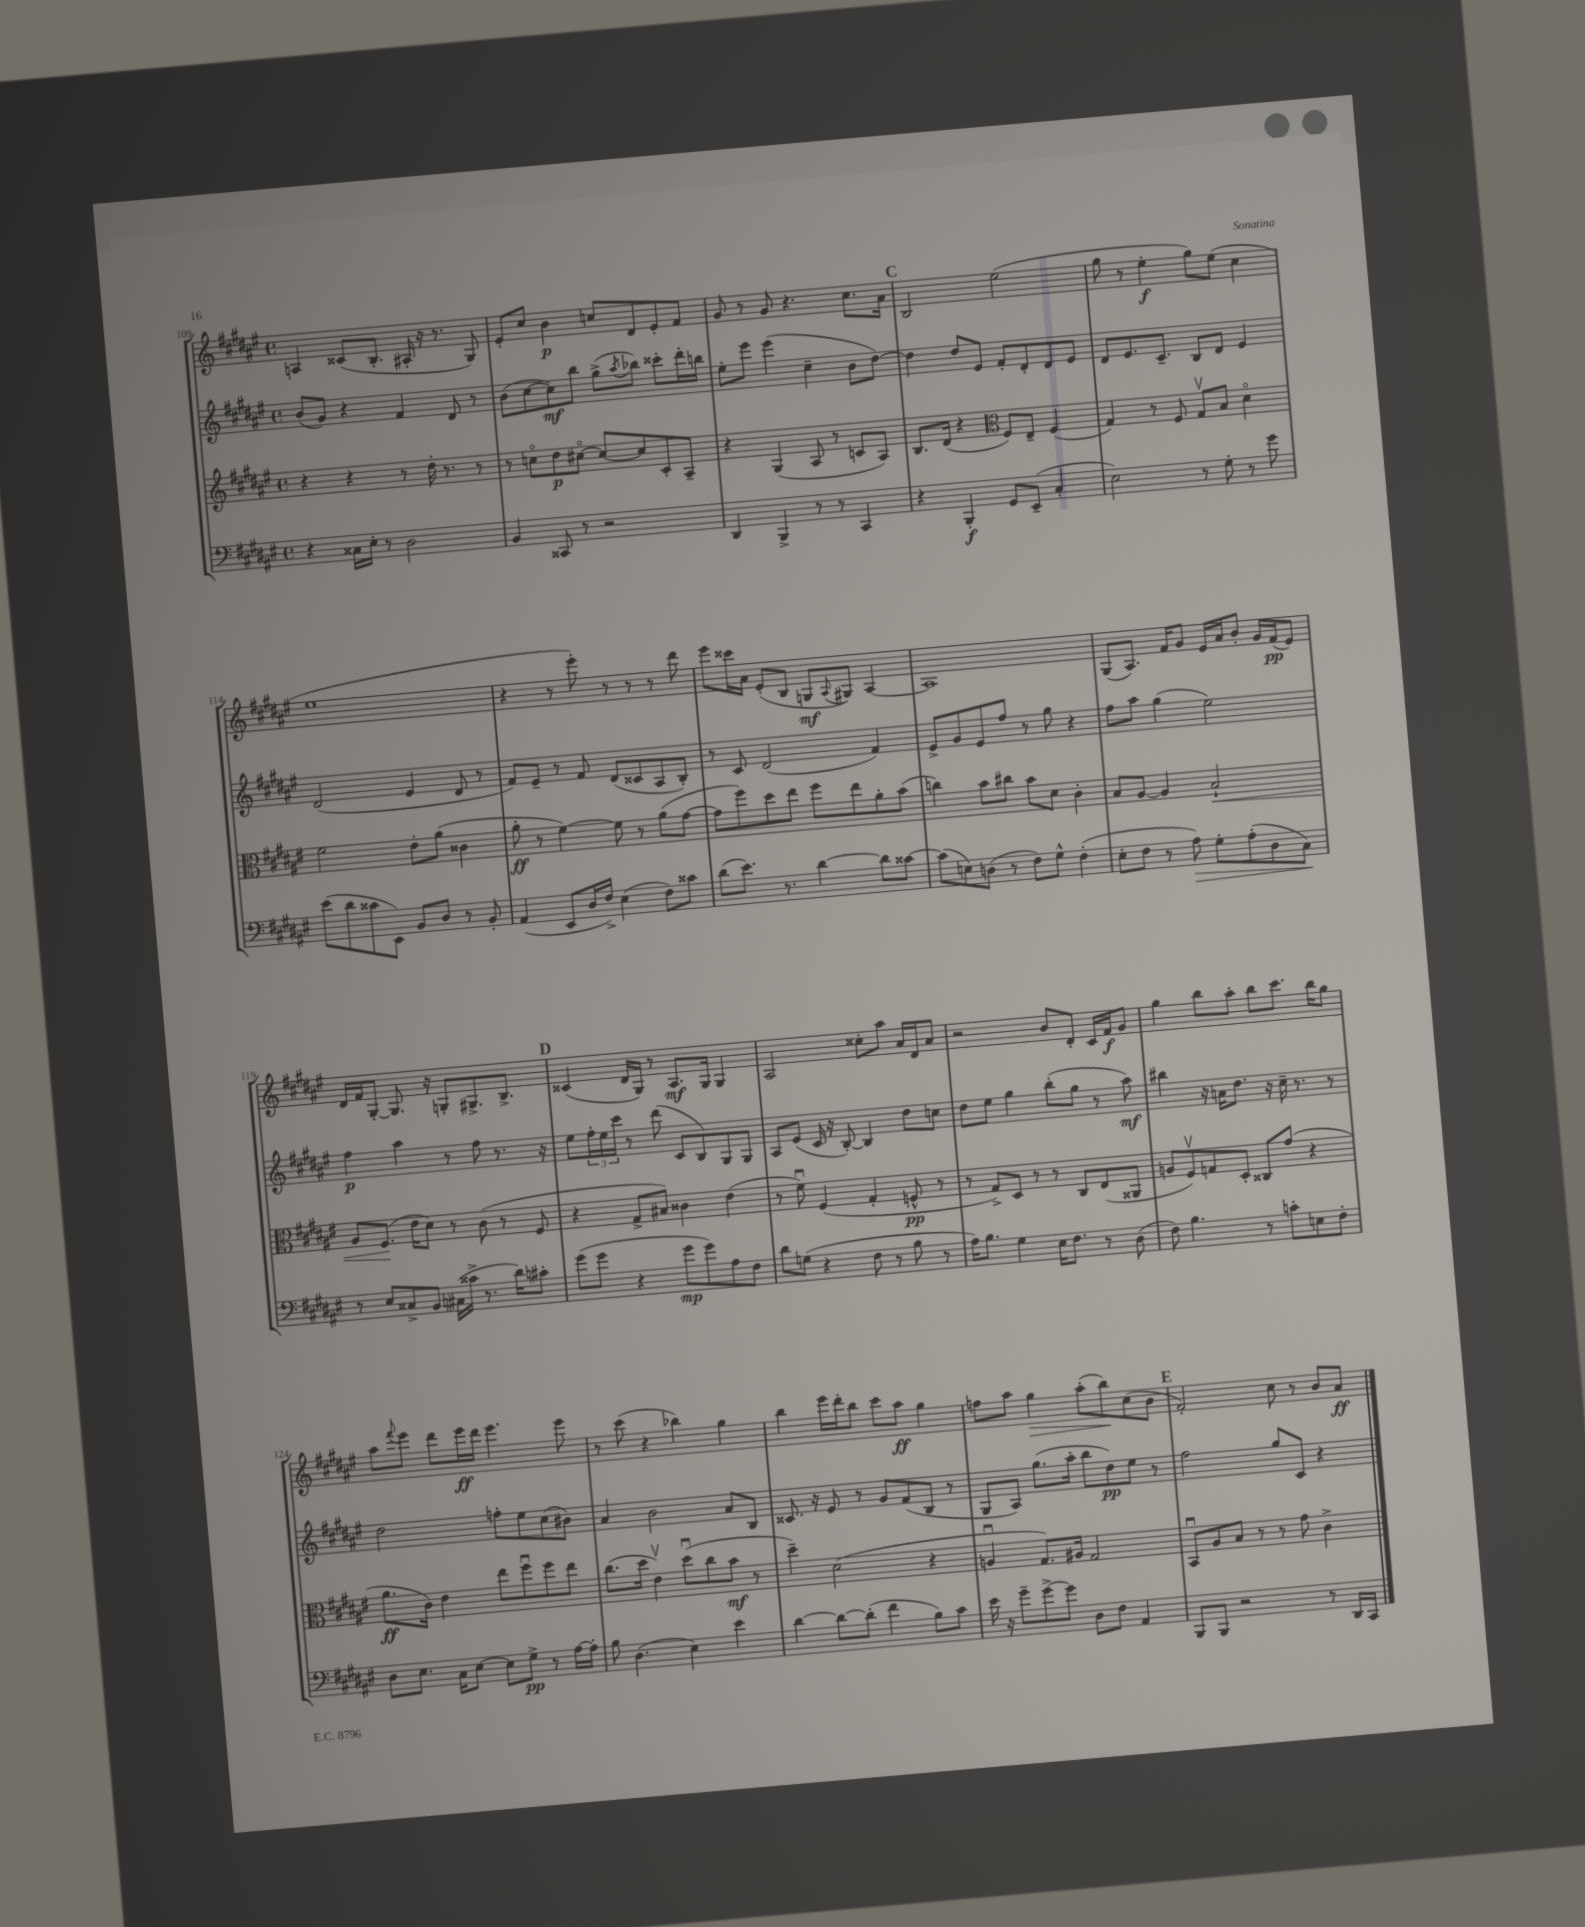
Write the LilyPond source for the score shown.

<<
\new StaffGroup <<
\new Staff = "s0" {
    \clef treble \key fis \major \defaultTimeSignature \time 4/4
    a4 cisis'8( b8.-. ais16-. r16 r8. gis8) |
    eis'8-. cis''8 b'4\p c''8 dis'8 eis'8-. fis'8 |
    gis'8 r8 gis'8 r4. cis''8. ais'16 |
    \mark \markup { \bold "C" } b2 eis''2( |
    gis''8 r8 eis''4-.\f gis''8) eis''8( cis''4 |
    eis''1 |
    r4 r8 eis'''8-.) r8 r8 r8 dis'''8 |
    eis'''8 cisis'''16 ais'16 eis'8-.( b8 g8\mf \appoggiatura { ais8 } gis8) ais4~ |
    ais1 |
    gis8( ais8.) fis'16 gis'8 eis'16 ais'16 b'8-. gis'16 fis'16\pp( eis'8) |
    dis'16 fis'16 gis8~-. gis8. r16 g8-. gis8.-> b8.-> |
    \mark \markup { \bold "D" } cisis'4( dis'16 gis16) r8 ais8.\mf gis16 gis4 |
    ais2 cisis''8-. ais''8 ais'16 dis'16 ais'8 |
    r2 b'8 dis'8-. cis'16 fis'16\f gis'8 |
    gis''4 b''8 ais''8-. b''8 cis'''8. b''16 gis''8 |
    ais''8 \appoggiatura { fis'''8 } eis'''8 dis'''8 eis'''16\ff dis'''16 eis'''4. eis'''8 |
    r8 cis'''8( r4 bes''4) gis''4 |
    b''4 eis'''16 dis'''16-. b''8 cis'''8 ais''8\ff gis''4 |
    f''8 ais''8 gis''4\> ais''8-.( b''8\!) cis''8( b'8 |
    \mark \markup { \bold "E" } fis'2-.) cis''8 r8 b'8 ais'8\ff \bar "|." |
}
\new Staff = "s1" {
    \clef treble \key fis \major \defaultTimeSignature \time 4/4
    b'8( gis'8) r4 fis'4 dis'8 r8 |
    b'8( cis''8~ cis''8\mf) b''8 gis''8->( \acciaccatura { ais''8 } bes''8) cisis'''8-. dis'''16-. b''16 |
    eis''8-. eis'''8 eis'''4( cis''4-- b'8 dis''8~) |
    \mark \markup { \bold "C" } dis''4 dis''8 eis'8 fis'8-. dis'8-. dis'8 eis'8 |
    dis'8 eis'8. cis'8.-- b8 dis'8 eis'4 |
    dis'2( eis'4 dis'8 r8 |
    fis'8) eis'8-- r8 fis'8 dis'8( cisis'8 ais8 b8-.) |
    r8 cis'8 dis'2( fis'4) |
    eis'8-> gis'8 eis'8 fis''8 r8 gis''8 r4 |
    fis''8 ais''8 gis''4( eis''2) |
    fis''4\p ais''4 r8 fis''8 r8. r16 |
    \mark \markup { \bold "D" } eis''8 \tuplet 3/2 { fis''16-. eis''16 cis'''16 } r8 dis'''8( cis'8 b8) gis8 gis8 |
    ais8 eis'8( cis'16 r16 b8~-.) b4 dis''8 c''8 |
    dis''8 eis''8 gis''4 b''8-.( gis''8 r8 ais''8\mf) |
    bis''4 r16 a'16 dis''8. r16 cis''16-- r8. r8 |
    dis''2 f''8-. eis''8 cis''8( bis'8) |
    ais'4 b'2 ais'8 b8 |
    cisis'8. r16 eis'8 r8 gis'8 fis'8( b8 r8 |
    gis8 ais8) gis''8.( ais''16-. b''8 dis''8\pp) eis''8 r8 |
    \mark \markup { \bold "E" } fis''2 gis''8 cis'8 r4 \bar "|." |
}
\new Staff = "s2" {
    \clef treble \key fis \major \defaultTimeSignature \time 4/4
    r4 r4 r8 dis''16-. r8. r8 |
    r8 c''8\flageolet dis''8\p cis''8~\flageolet cis''8~ cis''8 cis'8-. ais8-- |
    r4 gis4( ais8 r8 c'8 ais8) |
    \mark \markup { \bold "C" } b8. dis'16( r4 \clef alto fis8) eis8-- fis4( |
    gis4) r8 fis8 gis8\upbow b8 dis'4\flageolet |
    fis'2 eis'8-. ais'8( cisis'4 |
    ais'8-.\ff r8 fis'4~) fis'8 r8 ais'8( gis'8~ |
    gis'8 fis''8) dis''8 eis''8 fis''8 eis''8 ais'8-. b'8( |
    c''4) b'8 cis''8 b'8 dis'8 cis'4-. |
    b8 ais8~ ais4 b2-!\< |
    ais8 fis8.\!( eis'16 dis'8) r8 cis'8( r8 fis8 |
    \mark \markup { \bold "D" } r4 gis8-> bis8) cisis'4 eis'4( |
    r8 fis'8\downbow) fis4( gis4-. f8-^\pp r8 |
    r8 gis8->) dis8 r8 r8 cis8 eis8( aisis,8 |
    a8 fis8\upbow) g8 dis8-. cisis8 gis'8( r4 |
    ais'8.\ff cis'16) eis'4 eis''8 fis''8\downbow fis''8 eis''8 |
    cis''8.( dis''16 eis'4\upbow) dis''8\downbow( cis''8 b'8\mf r8 |
    dis''4--) dis'2( r4 |
    a4\downbow gis8.) ais16 gis2 |
    \mark \markup { \bold "E" } b,8\downbow ais8 b8 r8 r8 gis'8 cis'4-> \bar "|." |
}
\new Staff = "s3" {
    \clef bass \key fis \major \defaultTimeSignature \time 4/4
    r4 cisis16 eis16-. r8 dis2 |
    b,4 cisis,8 r8 r2 |
    dis,4 b,,4-> r8 r8 cis,4 |
    \mark \markup { \bold "C" } r4 b,,4-.\f gis,8 eis,8--( cis4-. |
    eis2) r8 gis8-. r8 gis'8 |
    eis'8( dis'8 cisis'8 eis,8) b,8 dis8 r8 b,8-. |
    ais,4( eis,8 dis16 fis16->) eis4( fis8) cisis'8 |
    dis'8( eis'8.) r8. dis'4~ dis'8 cisis'8~ |
    cisis'8( e8) d8( r8 fis8) gis8-^ fis4-.( |
    eis8-. fis8 r8 ais8\>) gis8-. ais8-.( dis8 cis8\!) |
    r8 eis8 cisis8-> b,8 cis16( cisis'16-> r8. dis'16) cis'8-. |
    \mark \markup { \bold "D" } gis'8( gis'8 r4 gis'8\mp gis'8) ais8 fis8 |
    dis'8 g8( r4 fis8 r8 b8 r8 |
    ais16) b8. gis4 eis16 fis8. r8 dis8( |
    fis8) b4. r8 c'8-. e8 fis8-. |
    dis8 eis8. cis16 eis8~ eis8 gis8->\pp r8 ais16~ ais16-. |
    b8 dis4.( eis4) eis'4 |
    dis'4~ dis'8~ dis'8-.( fis'4 b8) cis'8 |
    eis'16 r16 gis'8-- gis'8~-> gis'8 dis8 fis8 ais,4 |
    \mark \markup { \bold "E" } b,,8 b,,8 r2 r8 dis,16 cis,16 \bar "|." |
}
>>
>>
\layout { \context { \Score currentBarNumber = #109 } }
